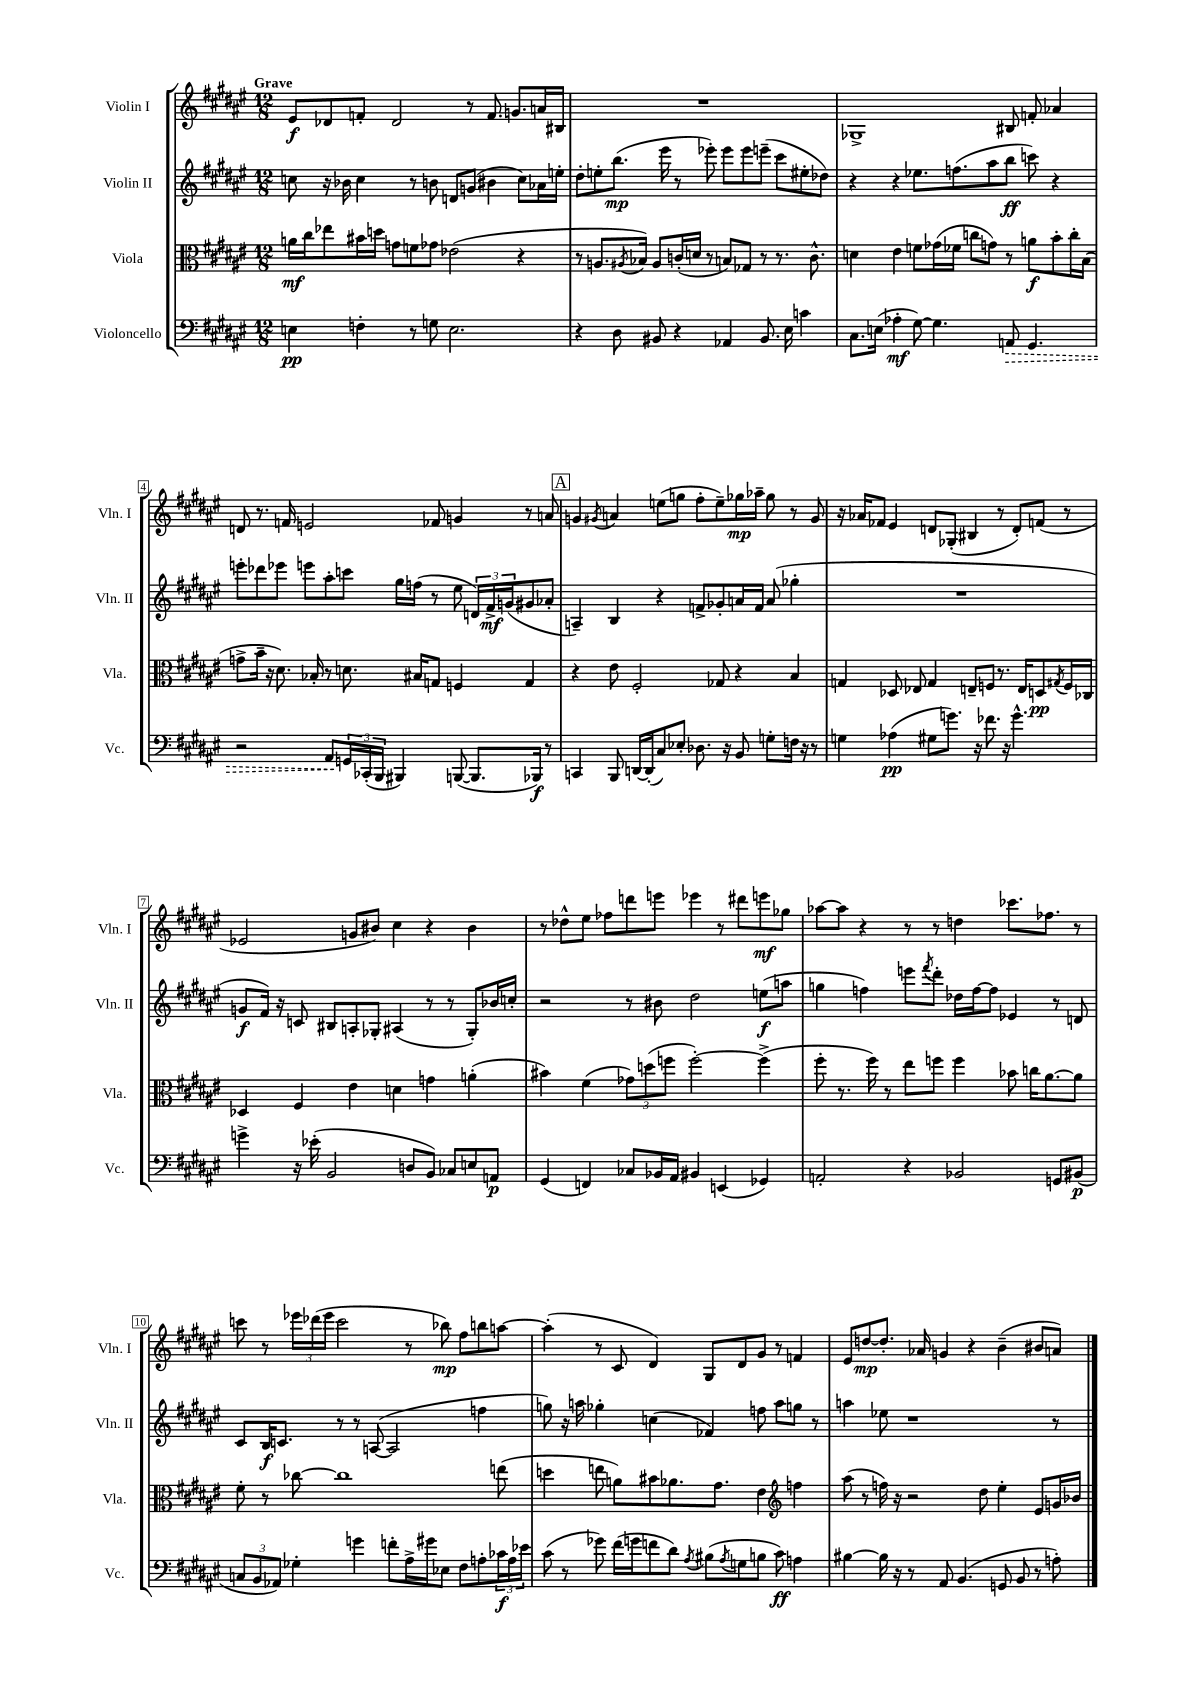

**kern	**dynam	**kern	**dynam	**kern	**dynam	**kern	**dynam
*part4	*part4	*part3	*part3	*part2	*part2	*part1	*part1
*staff4	*staff4	*staff3	*staff3	*staff2	*staff2	*staff1	*staff1
*I"Violoncello	*	*I"Viola	*	*I"Violin II	*	*I"Violin I	*
*I'Vc.	*	*I'Vla.	*	*I'Vln. II	*	*I'Vln. I	*
*clefF4	*	*clefC3	*	*clefG2	*	*clefG2	*
*k[f#c#g#d#a#e#]	*	*k[f#c#g#d#a#e#]	*	*k[f#c#g#d#a#e#]	*	*k[f#c#g#d#a#e#]	*
*M12/8	*	*M12/8	*	*M12/8	*	*M12/8	*
=1	=1	=1	=1	=1	=1	=1	=1
!	!	!	!	!	!	!LO:TX:a:B:t=Grave	!
4En\	pp	16an\LL	mf	8ccn\	.	8e#/L	f
.	.	16cc#\J	.	.	.	.	.
.	.	8ee-X\	.	16r	.	8d-X/	.
.	.	.	.	16b-X\	.	.	.
4Fn'\	.	16b#X\L	.	4cc\	.	8fn'/J	.
.	.	16ddn\JJ	.	.	.	.	.
.	.	8gn\L	.	.	.	2d-/	.
8r	.	8fn\	.	8r	.	.	.
8Gn\	.	8g-X\J	.	8bn\	.	.	.
2.E\	.	(2e-X\	.	8dn/L	.	.	.
.	.	.	.	(8gn/J	.	8r	.
.	.	.	.	4b#X\	.	8.f/	.
.	.	.	.	.	.	8.gn/L	.
.	.	4r	.	8cc\L)	.	.	.
.	.	.	.	16a-X\L	.	16an/L	.
.	.	.	.	16een'\JJ	.	16B#X/JJ	.
=2	=2	=2	=2	=2	=2	=2	=2
4r	.	8r	.	8dd#'\L	.	1.r	.
.	.	8.An/L	.	8een'\	.	.	.
8D#\	.	.	.	(8.bb\J	mp	.	.
.	.	8qA#X/	.	.	.	.	.
.	.	16B-X/Jk)	.	.	.	.	.
8BB#X/	.	8A#/L	.	.	.	.	.
.	.	.	.	16eee#\	.	.	.
4r	.	(16cn'/L	.	8r	.	.	.
.	.	16dn/JJ	.	.	.	.	.
.	.	8r	.	8eee-X'\)	.	.	.
4AA-X/	.	8Bn/L)	.	8eee-\L	.	.	.
.	.	8G-X/J	.	8eee-\	.	.	.
8.BB#/	.	8r	.	(8eeen~\J	.	.	.
.	.	8.r	.	8ccc#\L	.	.	.
16E#\	.	.	.	.	.	.	.
4cn\	.	.	.	8ee#X'\	.	.	.
.	.	8.c^^\	.	.	.	.	.
.	.	.	.	8dd-X\J)	.	.	.
=3	=3	=3	=3	=3	=3	=3	=3
8.C#\L	.	4dn\	.	4r	.	1G-X^	.
(16En\Jk	.	.	.	.	.	.	.
4A-X'\	mf	4e#\	.	4r	.	.	.
[8G#\)	.	8fn\L	.	8.ee-X\L	.	.	.
4.G#\]	.	(16g-X\L	.	.	.	.	.
.	.	16f-X\JJ	.	(8.ffn\	.	.	.
.	.	8ccn\L	.	.	.	.	.
.	.	8gn\J)	.	8aa#\	.	.	.
!	!LO:HP:b	!	!	!	!	!	!
8AAn/	>	8r	.	8bb\J	ff	8B#X/	.
4.GG#/	.	8an\L	f	8cccn\)	.	8fn'/	.
.	.	8b'\	.	4r	.	4a-X/	.
.	.	16cc'\L	.	.	.	.	.
.	.	(16B\JJ	.	.	.	.	.
!!LO:LB:g=z
=4	=4	=4	=4	=4	=4	=4	=4
2r	.	8gn^\L	.	8eeen'\L	.	8dn/	.
.	.	16b~\Jk	.	8ddd-X\	.	8.r	.
.	.	16r	.	.	.	.	.
.	.	8.d#\)	.	8eee-X\J	.	.	.
.	.	.	.	.	.	16fn/	.
.	.	.	.	8eeen\L	.	2en/	.
.	.	16B-X'/	.	.	.	.	.
8AA#/L	.	8r	.	8aa#'\	.	.	.
24GGn/L	]	8.dn\	.	8cccn\J	.	.	.
(24CC-X'/	.	.	.	.	.	.	.
24BBB/JJ	.	.	.	.	.	.	.
4BBB#X/)	.	.	.	16gg#\LL	.	.	.
.	.	16B#X/KL	.	(16ffn\JJ	.	.	.
.	.	8Gn/J	.	8r	.	8f-X/	.
([8BBBn/	.	4Fn/	.	8ee#\	.	4gn/	.
8.BBB/L]	.	.	.	24dn/LL)	.	.	.
.	.	.	.	24f#^/	mf	.	.
.	.	.	.	(24gn/J	.	.	.
.	.	4G/	.	8g#X/	.	8r	.
16BBB-X/Jk)	f	.	.	.	.	.	.
8r	.	.	.	8a-X'/J	.	8an/	.
!!LO:REH:place=s1:t=A
=5	=5	=5	=5	=5	=5	=5	=5
4CCn/	.	4r	.	4An~/)	.	4gn/	.
.	.	.	.	.	.	8qg#X/	.
8BBB/	.	8e#\	.	4B/	.	4an/	.
[16DDn/LL	.	2F#'/	.	.	.	.	.
(16DD'/J]	.	.	.	.	.	.	.
8C#/)	.	.	.	4r	.	(8een\L	.
8E-X'/J	.	.	.	.	.	8ggn\J	.
8.D-X\	.	.	.	8fn^/L	.	8ff#'\L	.
.	.	8G-X/	.	8g-X'/	.	8ee~\)	.
16r	.	.	.	.	.	.	.
8BB/	.	4r	.	16an/L	.	16gg-X\L	mp
.	.	.	.	16f/JJ	.	16aa-X~\JJ	.
8Gn'\L	.	.	.	(8a/	.	8gg-\	.
16Fn\Jk	.	4B/	.	4gg-X'\	.	8r	.
16r	.	.	.	.	.	.	.
8r	.	.	.	.	.	8g#/	.
=6	=6	=6	=6	=6	=6	=6	=6
4Gn\	.	4Gn/	.	1.r	.	16r	.
.	.	.	.	.	.	16a-X/KL	.
.	.	.	.	.	.	8f-X/J	.
(4A-X\	pp	8D-X/	.	.	.	4e#/	.
.	.	8E-X/	.	.	.	.	.
8G#X\L	.	4G/	.	.	.	8dn/L	.
8.gn\J)	.	.	.	.	.	(8G-X'/J	.
.	.	8En~/L	.	.	.	4B#X/	.
16r	.	.	.	.	.	.	.
8.f-X\	.	8Fn/J	.	.	.	.	.
.	.	8.r	.	.	.	8r	.
16r	.	.	.	.	.	.	.
4.g^^\	.	.	.	.	.	8d'/L)	.
.	.	16E/KL	.	.	.	.	.
.	.	8Dn/	pp	.	.	(8fn/J	.
.	.	8qG#X/	.	.	.	.	.
.	.	16F/L	.	.	.	8r	.
.	.	16C-X/JJ	.	.	.	.	.
!!LO:LB:g=z
=7	=7	=7	=7	=7	=7	=7	=7
4gn^\	.	4D-X/	.	8gn/L	f	2e-X/	.
.	.	.	.	16f#/Jk)	.	.	.
.	.	.	.	16r	.	.	.
16r	.	4F#/	.	8cn/	.	.	.
(16e-X'\	.	.	.	.	.	.	.
2BB/	.	.	.	8B#X/L	.	.	.
.	.	4e#\	.	8An'/	.	8gn/L	.
.	.	.	.	8G-X'/J	.	8b#X/J)	.
.	.	4dn\	.	(4A#X/	.	4cc#\	.
8Dn/L	.	.	.	.	.	.	.
8BB/J)	.	4gn\	.	8r	.	4r	.
8C-X/L	.	.	.	8r	.	.	.
8En/	.	(4an'\	.	8G-'/L)	.	4b#\	.
8AAn/J	p	.	.	16b-X/L	.	.	.
.	.	.	.	16ccn'/JJ	.	.	.
=8	=8	=8	=8	=8	=8	=8	=8
(4GG#/	.	4b#X\)	.	2r	.	8r	.
.	.	.	.	.	.	8dd-X^^\L	.
4FFn/)	.	(4f#\	.	.	.	8ee#\J	.
.	.	.	.	.	.	8ff-X\L	.
8C-X/L	.	12g-X\L)	.	8r	.	8dddn\	.
.	.	(12ddn\	.	.	.	.	.
16BB-X/L	.	.	.	8b#X\	.	8eeen\J	.
.	.	12ffn\J	.	.	.	.	.
16AA#/JJ	.	.	.	.	.	.	.
4BB#X/	.	[2ff'\)	.	2dd#\	.	4eee-X\	.
(4EEn/	.	.	.	.	.	8r	.
.	.	.	.	.	.	8ddd#X\L	.
4GG-X/)	.	(4ff^\]	.	(8een\L	f	8eeen\	mf
.	.	.	.	8aan\J	.	8gg-X\J	.
=9	=9	=9	=9	=9	=9	=9	=9
2AAn'/	.	8ff#'\	.	4ggn\	.	[8aa-X\L	.
.	.	8.r	.	.	.	8aa-\J]	.
.	.	.	.	4ffn\)	.	4r	.
.	.	16ff#\)	.	.	.	.	.
.	.	8r	.	.	.	.	.
4r	.	8ee#\L	.	8eeen\L	.	8r	.
.	.	.	.	8qfff#/	.	.	.
.	.	8ffn\J	.	8ddd#'\J	.	8r	.
2BB-X/	.	4ff\	.	16dd-X\LL	.	4ddn\	.
.	.	.	.	[16ff\J	.	.	.
.	.	.	.	8ff\J]	.	.	.
.	.	8b-X\	.	4e-X/	.	8.ccc-X\L	.
.	.	16ccn\KL	.	.	.	.	.
.	.	[8.a#\	.	.	.	8.ff-X\J	.
8GGn/L	.	.	.	8r	.	.	.
(8BB#X/J	p	8a#\J]	.	8dn/	.	8r	.
!!LO:LB:g=z
=10	=10	=10	=10	=10	=10	=10	=10
12Cn/L	.	8f#'\	.	8c#/L	.	8cccn\	.
12BB/	.	.	.	.	.	.	.
.	.	8r	.	16B/K	f	8r	.
12AA-X/J)	.	.	.	.	.	.	.
.	.	.	.	8.cn/J	.	.	.
4G-X'\	.	[8cc-X\	.	.	.	24eee-X\LL	.
.	.	.	.	.	.	(24ddd-X\	.
.	.	.	.	.	.	24eee-\JJ	.
.	.	1cc-]	.	8r	.	2ccc\	.
4gn\	.	.	.	8r	.	.	.
.	.	.	.	([8An/	.	.	.
8fn'\L	.	.	.	2A/]	.	.	.
16A#^\L	.	.	.	.	.	8r	.
16g#X\J	.	.	.	.	.	.	.
8E-X\J	.	.	.	.	.	8bb-X\)	mp
8F#\L	.	.	.	.	.	8ff#\L	.
8An'\	.	.	.	4ffn\	.	8bbn\	.
24c-X\L	f	(8een\	.	.	.	[8aan\J	.
24A\	.	.	.	.	.	.	.
24e-X\JJ	.	.	.	.	.	.	.
=11	=11	=11	=11	=11	=11	=11	=11
(8c#\	.	4ddn\	.	8ggn\)	.	(4aa'\]	.
8r	.	.	.	16r	.	.	.
.	.	.	.	16aan\	.	.	.
8g-X\)	.	8een\	.	4gg-X'\	.	8r	.
(16f#\LL	.	8an\L)	.	.	.	8c#/	.
16gn\J	.	.	.	.	.	.	.
8fn\	.	8b#X\	.	(4ccn\	.	4d#/)	.
8d#\J)	.	8.a-X\	.	.	.	.	.
8qA#/	.	.	.	.	.	.	.
(8B#X\L	.	.	.	4f-X/)	.	8G#/L	.
.	.	8.g#\J	.	.	.	.	.
8qA#/	.	.	.	.	.	.	.
8Gn\	.	.	.	.	.	8d#/	.
8Bn\J	.	4e#\	.	8ffn\	.	8g#/J	.
8c#\)	ff	.	.	8aa\L	.	8r	.
*	*	*clefG2	*	*	*	*	*
4An\	.	4ffn\	.	8ggn\J	.	4fn/	.
.	.	.	.	8r	.	.	.
=12	=12	=12	=12	=12	=12	=12	=12
[4B#X\	.	(8aa#\	.	4aan\	.	8e#/L	.
.	.	8r	.	.	.	[8ddn/	mp
16B#\]	.	16ffn\)	.	8ee-X\	.	8.dd'/J]	.
16r	.	16r	.	.	.	.	.
8r	.	2r	.	1r	.	.	.
.	.	.	.	.	.	16a-X/	.
8AA#/	.	.	.	.	.	4gn/	.
(4.BB/	.	.	.	.	.	.	.
.	.	.	.	.	.	4r	.
.	.	8dd#\	.	.	.	.	.
8GGn/	.	4ee#'\	.	.	.	(4b~\	.
8BB/	.	.	.	.	.	.	.
8r	.	8e#/L	.	.	.	8b#X/L	.
8An'\)	.	16gn/L	.	8r	.	8an/J)	.
.	.	16b-X/JJ	.	.	.	.	.
==	==	==	==	==	==	==	==
*-	*-	*-	*-	*-	*-	*-	*-
